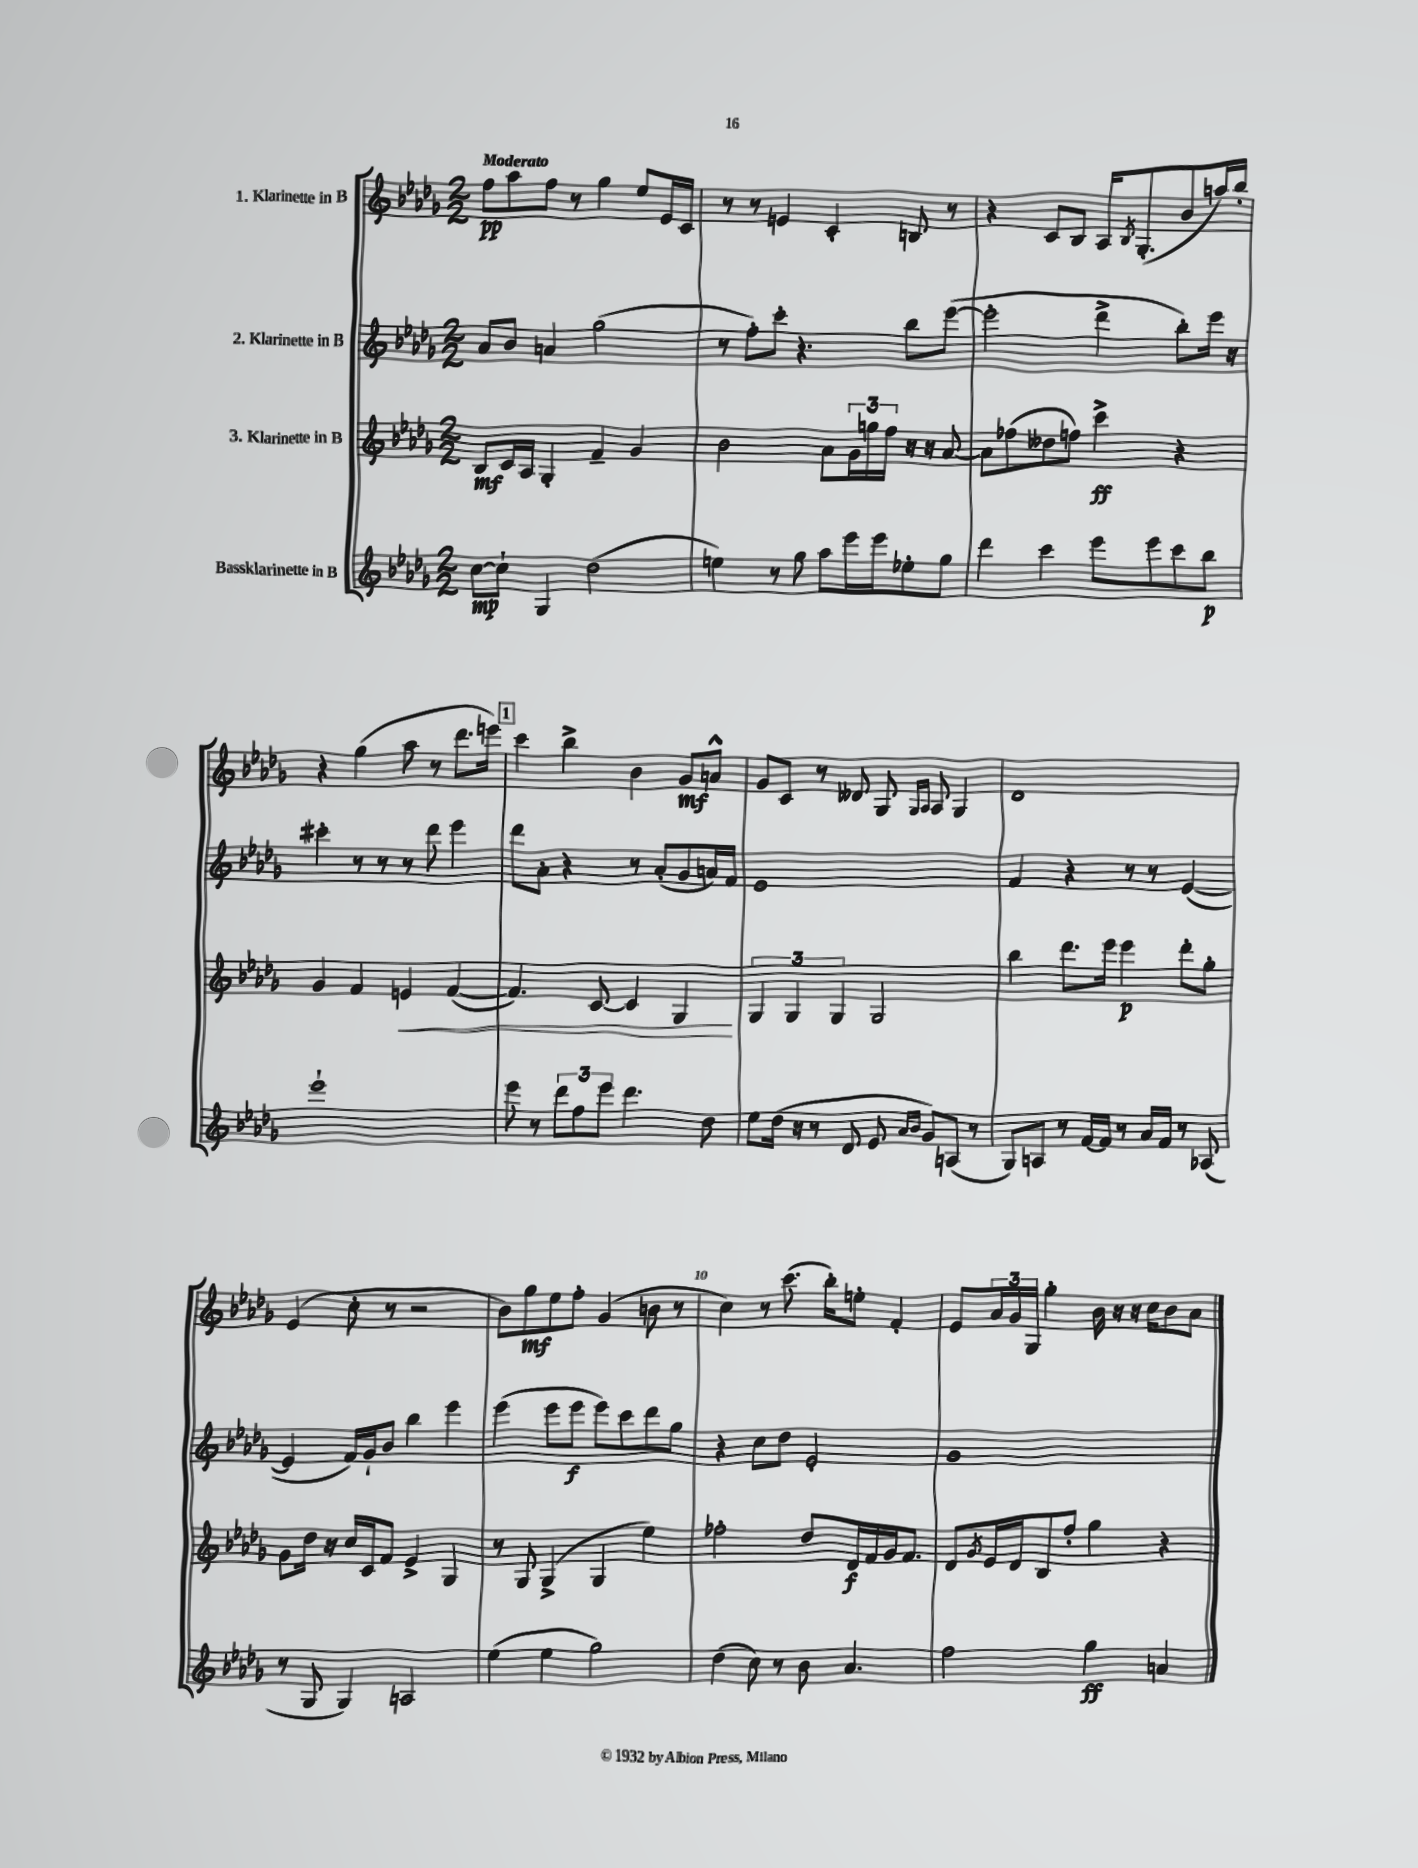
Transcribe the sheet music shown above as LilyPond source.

<<
\new StaffGroup <<
\new Staff = "s0" \with { instrumentName = "1. Klarinette in B" } {
    \clef treble \key des \major \numericTimeSignature \time 2/2 \tempo "Moderato"
    f''8\pp aes''8 f''8 r8 ges''4 ees''8 ees'16 c'16 |
    r8 r8 e'4 c'4-. b8 r8 |
    r4 c'8 bes8 aes16 \acciaccatura { bes8 } ges8.-.( bes'8 a''16) bes''16-. |
    r4 ges''4( aes''8 r8 des'''8. e'''16) |
    \mark \markup { \box "1" } c'''4 bes''4-> bes'4 ges'8\mf a'8-^ |
    ges'8 c'8 r8 deses'8 ges8 \grace { ges16 aes16 } aes8 ges4 |
    des'1 |
    ees'4( c''8-. r8 r2 |
    bes'8) ges''8\mf ees''8 f''8-. ges'4( b'8 r8 |
    c''4) r8 c'''8.( bes''16-.) e''8-. f'4-. |
    ees'8 \tuplet 3/2 { aes'16 ges'16 ges16 } ges''4-. bes'16 r16 r16 c''16 bes'8 aes'8 \bar "|." |
}
\new Staff = "s1" \with { instrumentName = "2. Klarinette in B" } {
    \clef treble \key des \major \numericTimeSignature \time 2/2
    aes'8 bes'8 a'4 ges''2( |
    r8 f''8-.) c'''8-. r4. bes''8 ees'''8~( |
    ees'''2-. des'''4-> bes''8-.) ees'''16 r16 |
    cis'''4-. r8 r8 r8 des'''8 ees'''4 |
    \mark \markup { \box "1" } des'''8 aes'8-. r4 r8 aes'8-.( ges'8 a'16) f'16 |
    ees'1 |
    f'4 r4 r8 r8 ees'4~( |
    ees'4 f'16) ges'16-! bes'8 bes''4 ees'''4 |
    ees'''4( ees'''8 ees'''8\f ees'''8) c'''8 des'''8 ges''8 |
    r4 c''8 des''8 ees'2-. |
    ges'1 \bar "|." |
}
\new Staff = "s2" \with { instrumentName = "3. Klarinette in B" } {
    \clef treble \key des \major \numericTimeSignature \time 2/2
    bes8\mf c'16 aes16 ges4-. f'4-- ges'4 |
    bes'2 aes'8 \tuplet 3/2 { ges'16 g''16 f''16 } r16 r16 aes'8~ |
    aes'8 fes''8( deses''8 f''8) c'''4->\ff r4 |
    ges'4 f'4 e'4\< f'4~( |
    \mark \markup { \box "1" } f'4.) c'8~ c'4 ges4\! |
    \tuplet 3/2 { ges4 ges4 ges4 } ges2 |
    bes''4 des'''8. ees'''16 ees'''4\p des'''8-. ges''8-. |
    ges'8 des''16 r16 c''16 c'16 f'8 ees'4-> ges4 |
    r8 ges8 ges4->( ges4 ees''4) |
    fes''2-. des''8 des'16\f f'16 ges'16 f'8. |
    des'8 \acciaccatura { ges'8 } ees'16 des'16 bes8 f''8-. ges''4 r4 \bar "|." |
}
\new Staff = "s3" \with { instrumentName = "Bassklarinette in B" } {
    \clef treble \key des \major \numericTimeSignature \time 2/2
    c''8~\mp c''8-! ges4 des''2( |
    e''4) r8 ges''8 aes''8 ees'''16 ees'''16 ees''8-. ges''8 |
    des'''4 c'''4 ees'''8 ees'''8 c'''8 bes''8\p |
    ees'''1-! |
    \mark \markup { \box "1" } ees'''8 r8 \tuplet 3/2 { des'''8 f''8 ees'''8 } des'''4. des''8 |
    ees''8 des''16( r16 r8 des'8 ees'8 \grace { aes'16 bes'16 } ges'8) a8( r8 |
    ges8) a8 r8 f'16~ f'16 r8 aes'16 f'16 r8 aes8( |
    r8 ges8 ges4) a2 |
    ees''4( ees''4 ges''2) |
    des''4( c''8) r8 bes'8 aes'4. |
    f''2 ges''4\ff a'4 \bar "|." |
}
>>
>>
\layout { \context { \Score \override BarNumber.break-visibility = ##(#f #t #t) barNumberVisibility = #(every-nth-bar-number-visible 5) } }
